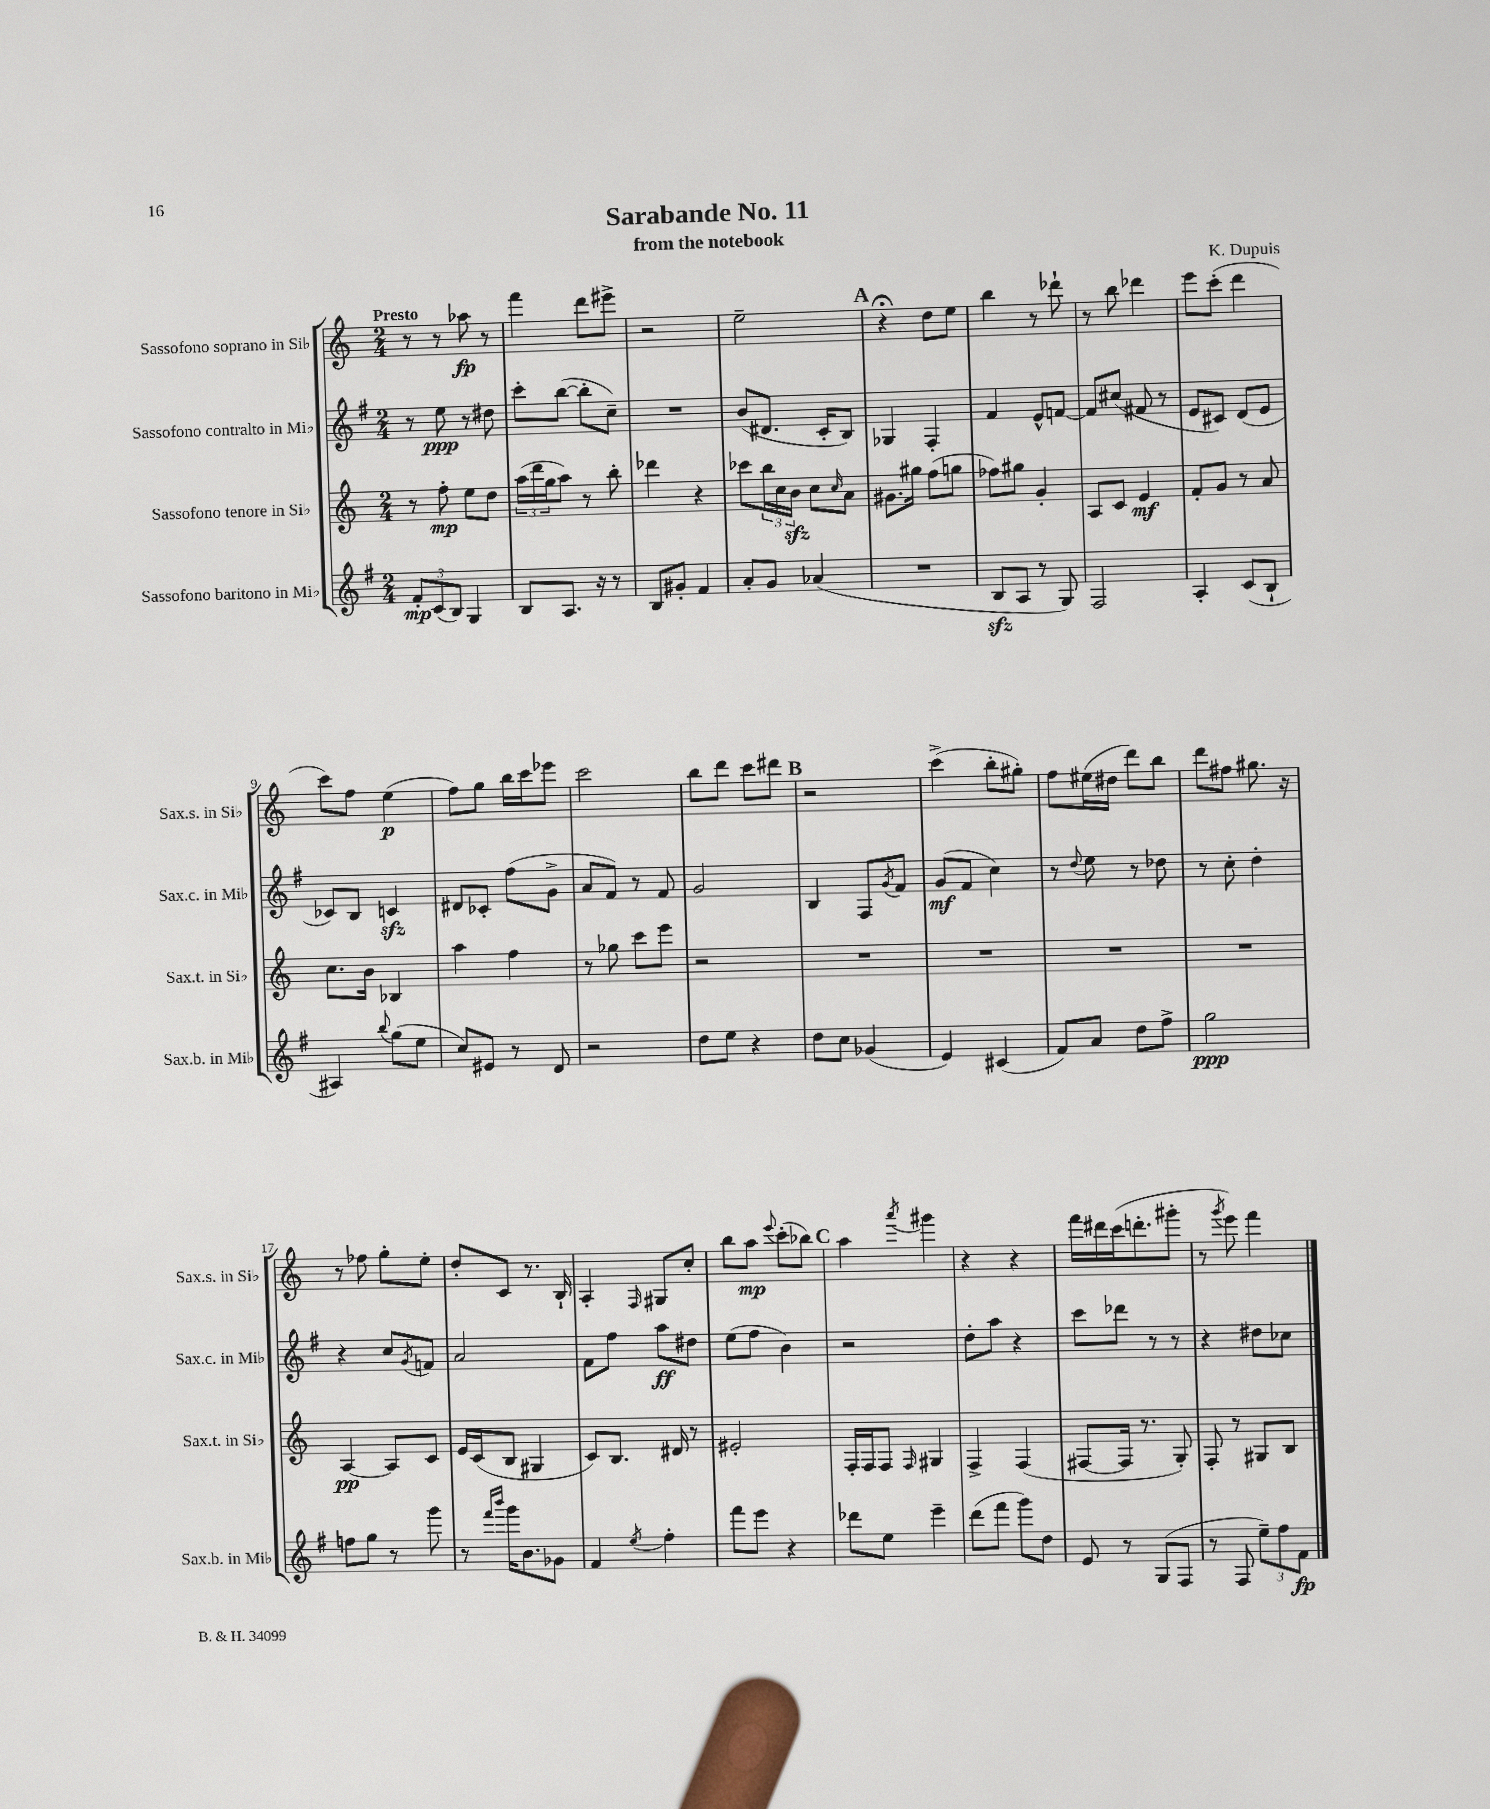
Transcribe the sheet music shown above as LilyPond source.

\header { title = "Sarabande No. 11" composer = "K. Dupuis" subtitle = "from the notebook" }
<<
\new StaffGroup <<
\new Staff = "s0" \with { instrumentName = "Sassofono soprano in Sib" shortInstrumentName = "Sax.s. in Sib" } {
    \clef treble \key c \major \numericTimeSignature \time 2/4 \tempo "Presto"
    r8 r8 aes''8\fp r8 |
    f'''4 d'''8 eis'''8-> |
    r2 |
    e''2-- |
    \mark \markup { \bold "A" } r4\fermata d''8 e''8 |
    b''4 r8 des'''8-! |
    r8 b''8 des'''4 |
    e'''8 c'''8-.( d'''4 |
    c'''8) f''8 e''4\p( |
    f''8) g''8 b''16 c'''16 ees'''8 |
    c'''2 |
    b''8 d'''8 c'''8 dis'''8 |
    \mark \markup { \bold "B" } r2 |
    c'''4->( b''8-. gis''8-.) |
    f''8 eis''16( dis''16 d'''8) b''8 |
    d'''8 fis''8 gis''8. r16 |
    r8 fes''8 g''8-. e''8-. |
    d''8-. c'8 r8. b16-! |
    a4-. \grace { f16 } gis8 c''8-. |
    b''8 a''8\mp \appoggiatura { e'''8 } c'''8-.( bes''8) |
    \mark \markup { \bold "C" } a''4 \acciaccatura { a'''8 } gis'''4 |
    r4 r4 |
    f'''16 dis'''16 c'''16( d'''8.-. gis'''8-. |
    r8 \acciaccatura { g'''8 } e'''8) f'''4 \bar "|." |
}
\new Staff = "s1" \with { instrumentName = "Sassofono contralto in Mib" shortInstrumentName = "Sax.c. in Mib" } {
    \clef treble \key g \major \numericTimeSignature \time 2/4
    r8 e''8\ppp r8 dis''8 |
    c'''8-. b''8~( b''8-. c''8--) |
    R2 |
    b'8( dis'8. c'16-. b8) |
    \mark \markup { \bold "A" } ges4 fis4-. |
    fis'4 e'8-^ f'8~ |
    f'8 cis''8( fis'8 r8 |
    e'8 cis'8) d'8( e'8 |
    ces'8) b8 c'4\sfz |
    dis'8 ces'8-. fis''8( g'8-> |
    a'8 fis'8) r8 fis'8 |
    g'2 |
    \mark \markup { \bold "B" } b4 fis8 \acciaccatura { g'8 } fis'8 |
    g'8\mf( fis'8 c''4) |
    r8 \appoggiatura { d''8 } e''8 r8 des''8 |
    r8 c''8-. d''4-. |
    r4 c''8 \acciaccatura { g'8 } f'8 |
    a'2 |
    fis'8 fis''8 a''8\ff dis''8 |
    e''8( fis''8 b'4) |
    \mark \markup { \bold "C" } r2 |
    d''8-. a''8 r4 |
    c'''8 des'''8 r8 r8 |
    r4 dis''8 ces''8 \bar "|." |
}
\new Staff = "s2" \with { instrumentName = "Sassofono tenore in Sib" shortInstrumentName = "Sax.t. in Sib" } {
    \clef treble \key c \major \numericTimeSignature \time 2/4
    r8 f''8-.\mp e''8 d''8 |
    \tuplet 3/2 { a''16( d'''16 g''16 } a''8) r8 b''8-. |
    des'''4 r4 |
    ces'''8 \tuplet 3/2 { b''16 c''16 b'16\sfz } c''8 \grace { c''16 } a'8 |
    \mark \markup { \bold "A" } gis'8. gis''16 f''8( g''8 |
    fes''8) gis''8 g'4-. |
    a8 c'8 e'4\mf |
    f'8-. g'8 r8 a'8 |
    c''8. b'16 bes4 |
    a''4 f''4 |
    r8 ges''8 c'''8 e'''8 |
    r2 |
    \mark \markup { \bold "B" } R2 |
    R2 |
    R2 |
    R2 |
    a4~\pp a8 c'8 |
    e'16 c'16( b8 gis4 |
    c'8) b8. dis'16 r8 |
    eis'2-. |
    \mark \markup { \bold "C" } f16-. f16 f8 \grace { f16 } gis4 |
    f4-> f4( |
    fis8~ fis16 r8. g8-.) |
    f8-. r8 gis8 b8 \bar "|." |
}
\new Staff = "s3" \with { instrumentName = "Sassofono baritono in Mib" shortInstrumentName = "Sax.b. in Mib" } {
    \clef treble \key g \major \numericTimeSignature \time 2/4
    \tuplet 3/2 { fis'8-.\mp c'8( b8) } g4 |
    b8 a8. r16 r8 |
    b8 gis'8-. fis'4 |
    a'8-. g'8 aes'4( |
    \mark \markup { \bold "A" } R2 |
    b8\sfz a8 r8 g8) |
    fis2 |
    a4-. c'8( b8-! |
    ais4) \appoggiatura { b''8 } g''8( e''8 |
    c''8) eis'8 r8 d'8 |
    r2 |
    d''8 e''8 r4 |
    \mark \markup { \bold "B" } d''8 c''8 ges'4( |
    e'4) cis'4( |
    fis'8) a'8 d''8 fis''8-> |
    g''2\ppp |
    f''8 g''8 r8 g'''8 |
    r8 \grace { fis'''16 b'''16 } g'''16 b'8. ges'8 |
    fis'4 \acciaccatura { e''8 } fis''4-. |
    fis'''8 e'''8 r4 |
    \mark \markup { \bold "C" } des'''8 e''8 e'''4-- |
    d'''8( fis'''8 g'''8) d''8 |
    e'8 r8 g8( fis8 |
    r8 fis8 \tuplet 3/2 { e''8--) fis''8 fis'8\fp } \bar "|." |
}
>>
>>
